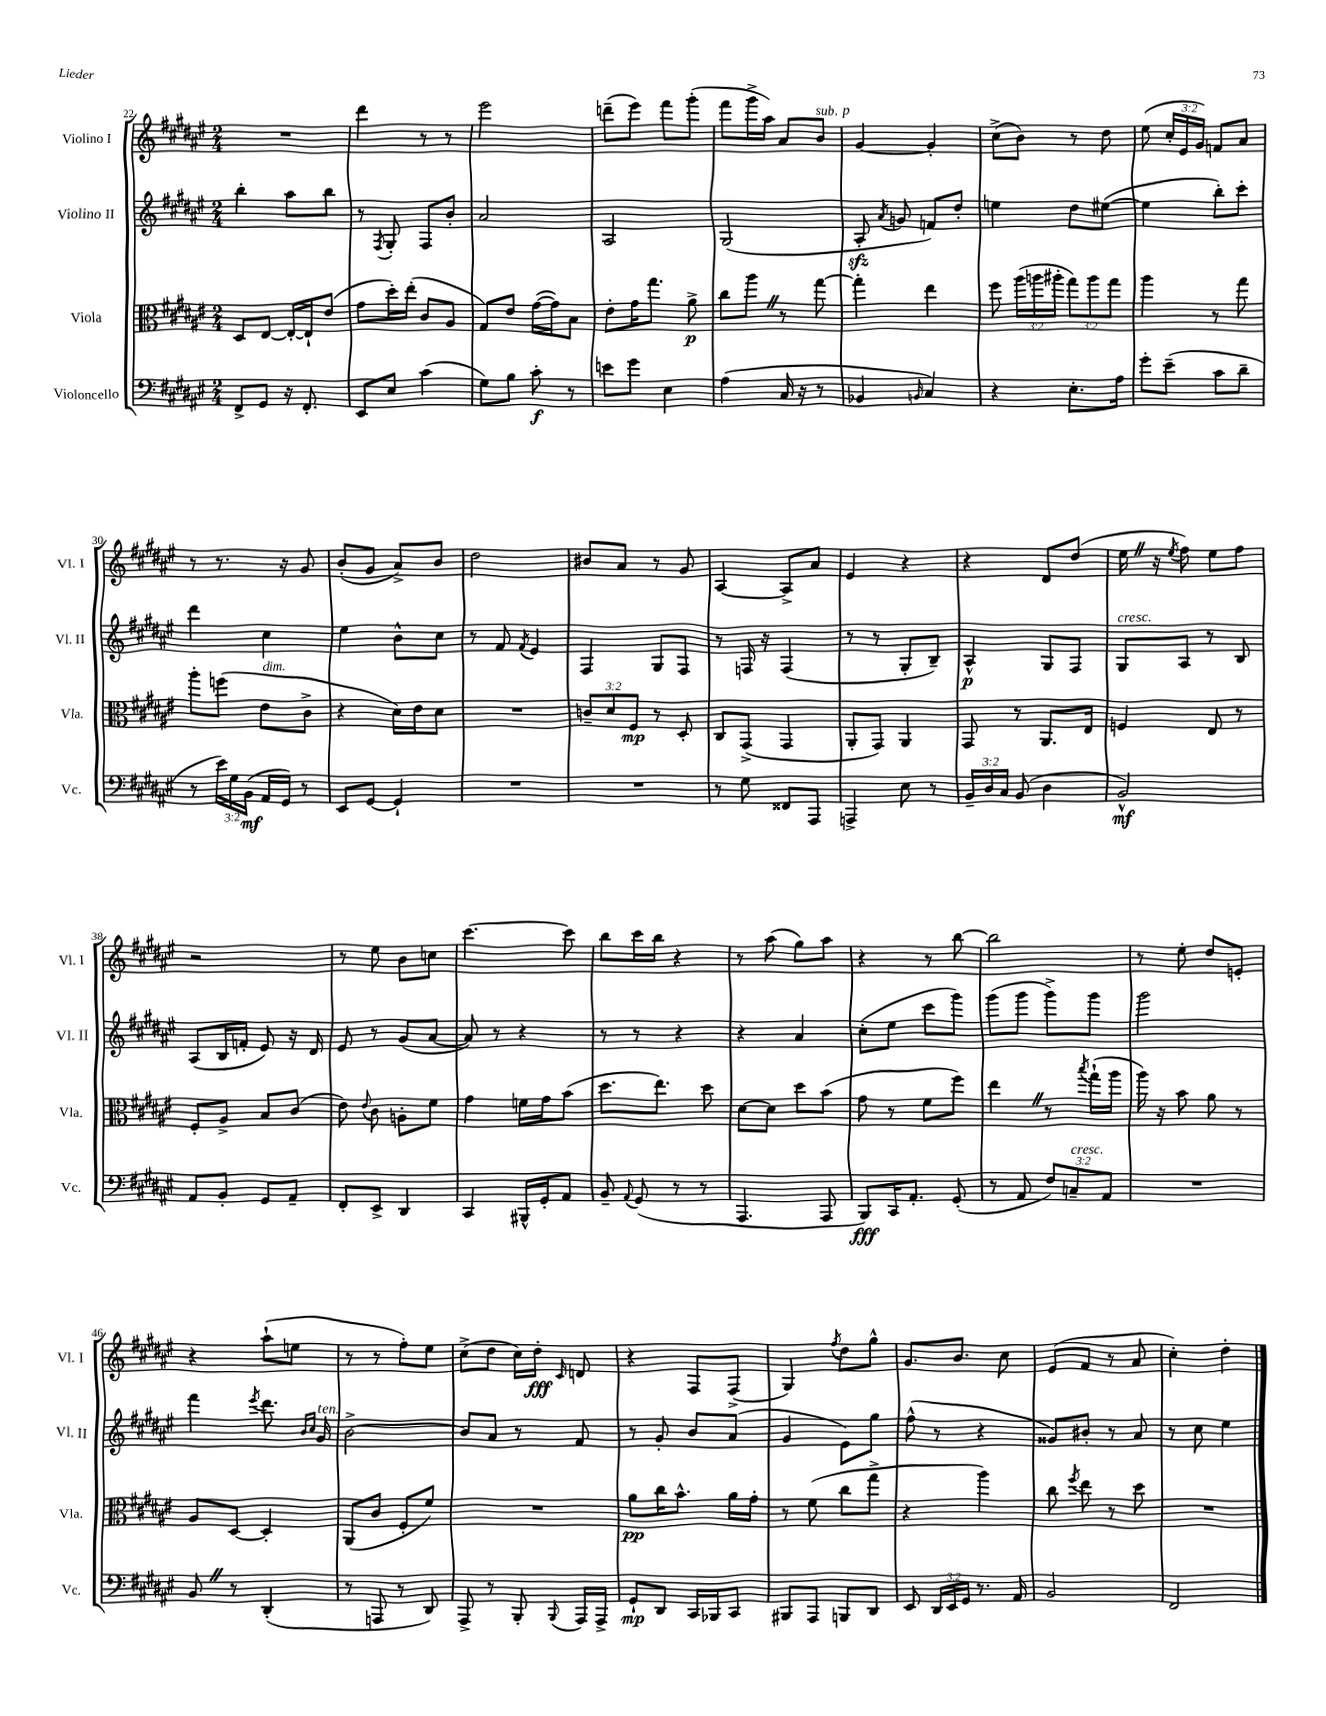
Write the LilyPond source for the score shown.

<<
\new StaffGroup <<
\new Staff = "s0" \with { instrumentName = "Violino I" shortInstrumentName = "Vl. I" } {
    \clef treble \key fis \major \numericTimeSignature \time 2/4 \override Staff.TupletNumber.text = #tuplet-number::calc-fraction-text
    \autoBeamOff R2 |
    dis'''4 r8 r8 |
    eis'''2 |
    d'''8[--( eis'''8]) fis'''8[ gis'''8]-.( |
    fis'''8[ gis'''16-> ais''16]) ais'8[ b'8]^\markup { \italic "sub. p" } |
    gis'4~ gis'4-. |
    cis''8[->( b'8]) r8 dis''8 |
    eis''8( \tuplet 3/2 { cis''16[-. eis'16 gis'16]) } f'8[ ais'8] |
    r8 r8. r16 gis'8 |
    b'8[-.( gis'8] ais'8[->) b'8] |
    dis''2 |
    bis'8[ ais'8] r8 gis'8 |
    ais4~ ais8[-> ais'8] |
    eis'4 r4 |
    r4 dis'8[ dis''8]( |
    eis''16 \once \override BreathingSign.text = \markup { \musicglyph "scripts.caesura.straight" } \breathe r16 \acciaccatura { eis''8 } fis''8) eis''8[ fis''8] |
    r2 |
    r8 eis''8 b'8[ c''8] |
    cis'''4.~ cis'''8 |
    b''8[ cis'''16 b''16] r4 |
    r8 ais''8( gis''8[) ais''8] |
    r4 r8 b''8~ |
    b''2 |
    r8 eis''8-. dis''8[ e'8]-. |
    r4 ais''8[-!( e''8] |
    r8 r8 fis''8[-.) eis''8] |
    cis''8[->( dis''8] cis''16[) dis''16]-.\fff \grace { cis'16 } d'8 |
    r4 fis8[ fis8]->( |
    gis4) \acciaccatura { fis''8 } dis''8[ gis''8]-^ |
    gis'8.[ b'8.] cis''8 |
    eis'8[( fis'8] r8 ais'8 |
    cis''4-.) dis''4-. \bar "|." |
}
\new Staff = "s1" \with { instrumentName = "Violino II" shortInstrumentName = "Vl. II" } {
    \clef treble \key fis \major \numericTimeSignature \time 2/4
    \autoBeamOff b''4-. ais''8[ b''8] |
    r8 \acciaccatura { fis8 } gis8-. fis8[ b'8]-. |
    ais'2 |
    ais2 |
    gis2( |
    ais8-.\sfz \acciaccatura { ais'8 } g'8 f'8[) dis''8]-. |
    e''4 dis''8[ eis''8]~( |
    eis''4 b''8[-.) cis'''8]-. |
    dis'''4 cis''4 |
    eis''4 b'8[-^ cis''8] |
    r8 fis'8 \acciaccatura { fis'8 } eis'4 |
    fis4 gis8[ fis8] |
    r8 f16 r16 f4( |
    r8 r8 gis8[-. b8]--) |
    ais4-^\p gis8[ fis8] |
    gis8[^\markup { \italic "cresc." } ais8] r8 b8 |
    ais8[( b16 f'16]-. eis'8) r16 dis'16 |
    eis'8 r8 gis'8[( ais'8]~ |
    ais'8) r8 r4 |
    r8 r8 r4 |
    r4 ais'4 |
    cis''8[-.( eis''8] cis'''8[ gis'''8]) |
    gis'''8[( gis'''8] gis'''8[->) gis'''8] |
    gis'''2 |
    fis'''4 \acciaccatura { eis'''8 } dis'''8. \grace { b'16[ cis''16] } gis'16^\markup { \italic "ten." } |
    b'2~-> |
    b'8[ ais'8] r8 fis'8 |
    r8 gis'8-. b'8[ ais'8]( |
    gis'4 eis'8[) gis''8] |
    fis''8-^( r8 r4 |
    gisis'8[) bis'8]-. r8 ais'8 |
    r8 cis''8 eis''4 \bar "|." |
}
\new Staff = "s2" \with { instrumentName = "Viola" shortInstrumentName = "Vla." } {
    \clef alto \key fis \major \numericTimeSignature \time 2/4 \override Staff.TupletNumber.text = #tuplet-number::calc-fraction-text
    \autoBeamOff dis8[ eis8]~ eis16[~-. eis16-! eis'8]( |
    gis'8[ dis''16-.) eis''16]-.( cis'8[ ais8] |
    gis8[) eis'8] gis'16[~( gis'16) b8] |
    eis'8[-. gis'16 gis''8.] ais'8->\p |
    cis''8[ ais''8] \once \override BreathingSign.text = \markup { \musicglyph "scripts.caesura.straight" } \breathe r8 gis''8~ |
    gis''4-. eis''4 |
    fis''8 \tuplet 3/2 { ais''16[( a''16 ais''16]-. } \tuplet 3/2 { gis''8[) ais''8 gis''8] } |
    ais''4 r8 gis''8 |
    ais''8[-. f''8]( eis'8[^\markup { \italic "dim." } cis'8]-> |
    r4 dis'16[) eis'16 dis'8] |
    R2 |
    \tuplet 3/2 { c'8[-- dis'8 fis8]\mp } r8 dis8-. |
    cis8[ gis,8]->( gis,4 |
    ais,8[-. gis,8]) ais,4 |
    gis,8 r8 ais,8.[ eis16] |
    f4 eis8 r8 |
    fis8[-. ais8]-> b8[ cis'8]( |
    eis'8) \appoggiatura { eis'8 } cis'8 a8[-. fis'8] |
    gis'4 f'16[ gis'16 b'8]( |
    dis''8.[ eis''8.]) dis''8 |
    dis'8[~ dis'8] dis''8[ b'8]( |
    gis'8 r8 fis'8[ fis''8]) |
    eis''4 \once \override BreathingSign.text = \markup { \musicglyph "scripts.caesura.straight" } \breathe r8 \acciaccatura { b''8 } gis''16[-!( ais''16] |
    ais''16) r16 b'8 ais'8 r8 |
    ais8[ dis8]~ dis4-. |
    ais,8[( cis'8] fis8[-. fis'8]) |
    R2 |
    ais'8[\pp cis''16 b'8.]-^ ais'16[ gis'16]-. |
    r8 fis'8( cis''8[ gis''8]-> |
    r4 ais''4) |
    cis''8 \acciaccatura { fis''8 } eis''8 r8 dis''8 |
    R2 \bar "|." |
}
\new Staff = "s3" \with { instrumentName = "Violoncello" shortInstrumentName = "Vc." } {
    \clef bass \key fis \major \numericTimeSignature \time 2/4 \override Staff.TupletNumber.text = #tuplet-number::calc-fraction-text
    \autoBeamOff fis,8[-> gis,8] r16 fis,8.-. |
    eis,8[ eis8] cis'4( |
    gis8[) b8] cis'8-.\f r8 |
    e'8[ gis'8] eis4 |
    ais4( cis16 r16 r8 |
    bes,4 \grace { b,16 } cis4) |
    r4 eis8.[-. ais16] |
    gis'8[-. eis'8]--( cis'8[ dis'8]-- |
    r8 \tuplet 3/2 { eis'16[) gis16 b,16]\mf( } ais,16[ gis,16]) r8 |
    eis,8[ gis,8]~ gis,4-! |
    R2 |
    R2 |
    r8 gis8 fisis,8[ ais,,8] |
    a,,4-> eis8 r8 |
    \tuplet 3/2 { b,16[-- dis16 cis16] } b,8( dis4 |
    b,2-^\mf) |
    ais,8[ b,8]-. gis,8[ ais,8]-- |
    fis,8[-. eis,8]-> dis,4 |
    cis,4 bis,,16[-^ gis,16-. ais,8] |
    b,8-- \appoggiatura { ais,8 } gis,8( r8 r8 |
    ais,,4. ais,,8 |
    b,,8[\fff) cis,16 ais,8.]-. gis,8-.( |
    r8 ais,8 \tuplet 3/2 { fis8[) c8--^\markup { \italic "cresc." } ais,8] } |
    R2 |
    b,8 \once \override BreathingSign.text = \markup { \musicglyph "scripts.caesura.straight" } \breathe r8 dis,4-.( |
    r8 a,,8 r8 dis,8) |
    ais,,8-> r8 b,,8-. \appoggiatura { b,,8 } ais,,16[ ais,,16]-> |
    gis,8[-!\mp dis,8] cis,16[ bes,,16 cis,8] |
    bis,,8[ ais,,8] b,,8[ dis,8] |
    eis,8 \tuplet 3/2 { dis,16[ eis,16 gis,16] } r8. ais,16 |
    b,2 |
    fis,2 \bar "|." |
}
>>
>>
\layout { \context { \Score currentBarNumber = #22 } }
